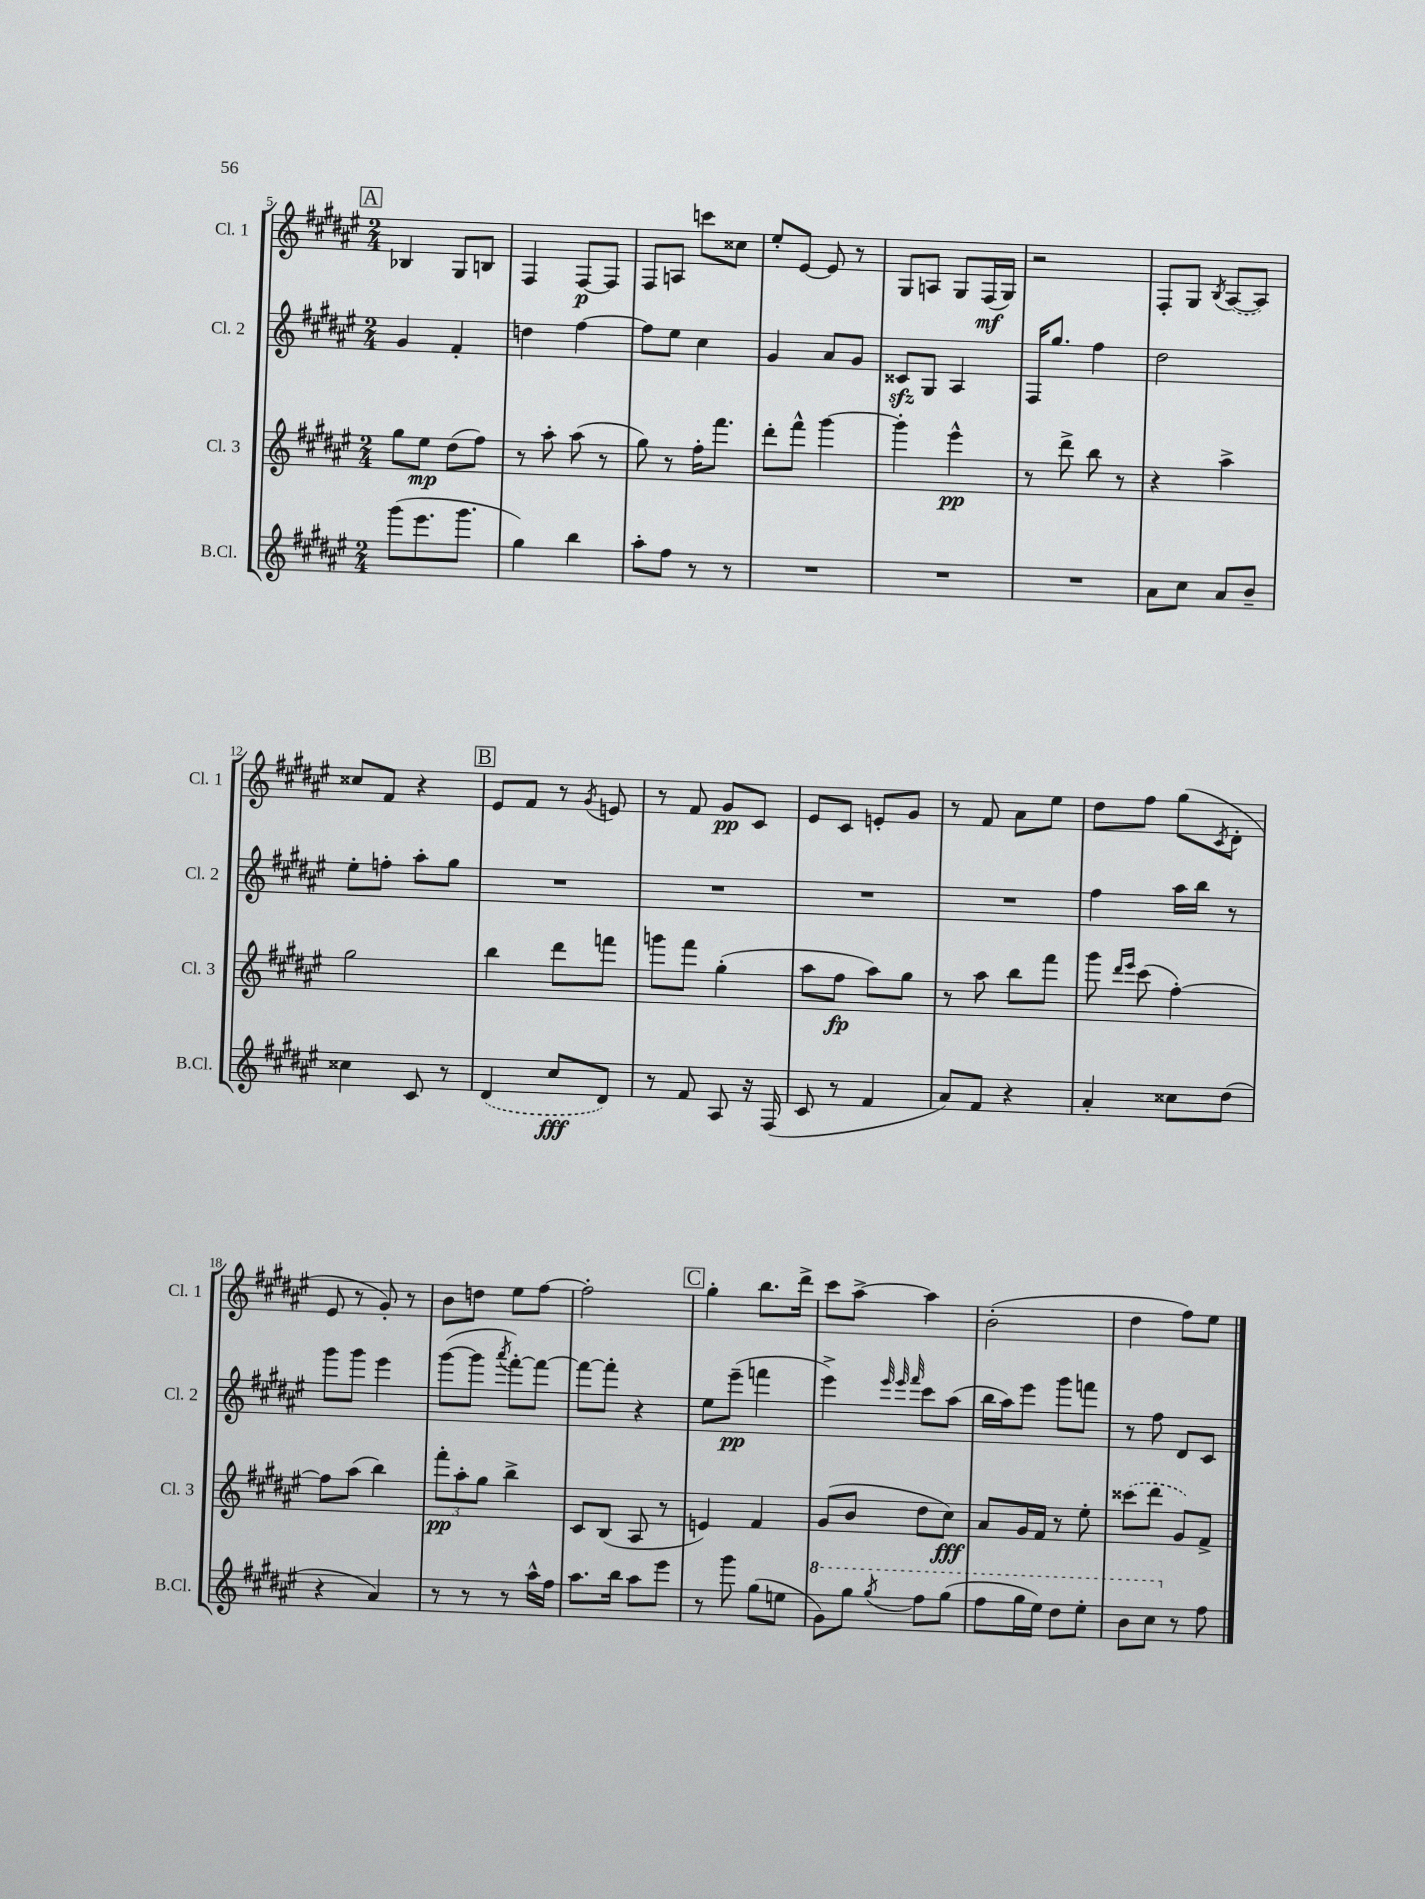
<<
\new StaffGroup <<
\new Staff = "s0" \with { instrumentName = "Cl. 1" shortInstrumentName = "Cl. 1" } {
    \clef treble \key fis \major \numericTimeSignature \time 2/4
    \mark \markup { \box "A" } bes4 gis8 b8 |
    fis4 fis8~\p fis8 |
    fis8 a8 c'''8 cisis''8 |
    eis''8-. eis'8~ eis'8 r8 |
    gis8 a8 gis8 fis16\mf( gis16) |
    r2 |
    fis8-. gis8 \acciaccatura { b8 } \once \slurDashed ais8~( ais8) |
    cisis''8 fis'8 r4 |
    \mark \markup { \box "B" } eis'8 fis'8 r8 \acciaccatura { gis'8 } e'8 |
    r8 fis'8 gis'8\pp cis'8 |
    eis'8 cis'8 e'8-. gis'8 |
    r8 fis'8 ais'8 eis''8 |
    dis''8 fis''8 gis''8( \acciaccatura { cis'8 } dis'8-. |
    eis'8 r8 gis'8-.) r8 |
    b'8 d''8 eis''8 fis''8~ |
    fis''2-. |
    \mark \markup { \box "C" } gis''4-. b''8. dis'''16-> |
    cis'''8 ais''8~-> ais''4 |
    b'2-.( |
    dis''4 fis''8) eis''8 \bar "|." |
}
\new Staff = "s1" \with { instrumentName = "Cl. 2" shortInstrumentName = "Cl. 2" } {
    \clef treble \key fis \major \numericTimeSignature \time 2/4
    \mark \markup { \box "A" } gis'4 fis'4-. |
    d''4 fis''4~ |
    fis''8 eis''8 cis''4 |
    gis'4 ais'8 gis'8 |
    cisis'8\sfz gis8 ais4 |
    fis16 gis''8. fis''4 |
    dis''2 |
    eis''8-. f''8-. ais''8-. gis''8 |
    \mark \markup { \box "B" } R2 |
    R2 |
    R2 |
    R2 |
    fis''4 ais''16 b''16 r8 |
    gis'''8 gis'''8 eis'''4 |
    gis'''8~( gis'''8 \acciaccatura { ais'''8 } fis'''8~-.) fis'''8~ |
    fis'''8~ fis'''8-. r4 |
    \mark \markup { \box "C" } eis''8 eis'''8--\pp( f'''4 |
    eis'''4->) \grace { eis'''32 eis'''32 fis'''32 } cis'''8 ais''8( |
    b''16 ais''16) eis'''8 gis'''8 f'''8 |
    r8 fis''8 dis'8 cis'8 \bar "|." |
}
\new Staff = "s2" \with { instrumentName = "Cl. 3" shortInstrumentName = "Cl. 3" } {
    \clef treble \key fis \major \numericTimeSignature \time 2/4
    \mark \markup { \box "A" } gis''8 eis''8\mp dis''8( fis''8) |
    r8 ais''8-. ais''8( r8 |
    gis''8) r8 fis''16-. fis'''8. |
    dis'''8-. fis'''8-^ gis'''4~ |
    gis'''4-. eis'''4-^\pp |
    r8 dis'''8-> b''8 r8 |
    r4 ais''4-> |
    gis''2 |
    \mark \markup { \box "B" } b''4 dis'''8 f'''8 |
    g'''8 fis'''8 gis''4-.( |
    ais''8 fis''8\fp ais''8) gis''8 |
    r8 ais''8 b''8 fis'''8 |
    gis'''8 \grace { dis'''16 eis'''16 } cis'''8( fis''4~-.) |
    fis''8 ais''8( b''4) |
    \tuplet 3/2 { fis'''8-.\pp ais''8-. gis''8 } b''4-> |
    cis'8 b8( ais8 r8 |
    \mark \markup { \box "C" } e'4) fis'4 |
    gis'8( b'8 dis''8 cis''8\fff) |
    ais'8 gis'16 fis'16 r8 eis''8-. |
    \once \slurDashed cisis'''8( dis'''8 gis'8) fis'8-> \bar "|." |
}
\new Staff = "s3" \with { instrumentName = "B.Cl." shortInstrumentName = "B.Cl." } {
    \clef treble \key fis \major \numericTimeSignature \time 2/4
    \mark \markup { \box "A" } gis'''8( eis'''8. gis'''8. |
    gis''4) b''4 |
    ais''8-. fis''8 r8 r8 |
    R2 |
    R2 |
    R2 |
    ais'8 cis''8 ais'8 b'8-- |
    cisis''4 cis'8 r8 |
    \mark \markup { \box "B" } \once \slurDashed dis'4( cis''8\fff dis'8) |
    r8 fis'8 ais8 r16 fis16( |
    cis'8 r8 fis'4 |
    ais'8) fis'8 r4 |
    ais'4-. cisis''8 dis''8( |
    r4 ais'4) |
    r8 r8 r8 ais''16-^ fis''16 |
    ais''8. b''16 ais''8 eis'''8 |
    \mark \markup { \box "C" } r8 gis'''8 gis''8( e''8 |
    \ottava #1 gis''8) gis'''8 \acciaccatura { gis'''8 } fis'''8 gis'''8( |
    fis'''8 gis'''16 eis'''16) dis'''8 eis'''8-. |
    b''8 cis'''8 \ottava #0 r8 fis''8 \bar "|." |
}
>>
>>
\layout { \context { \Score currentBarNumber = #5 } }
